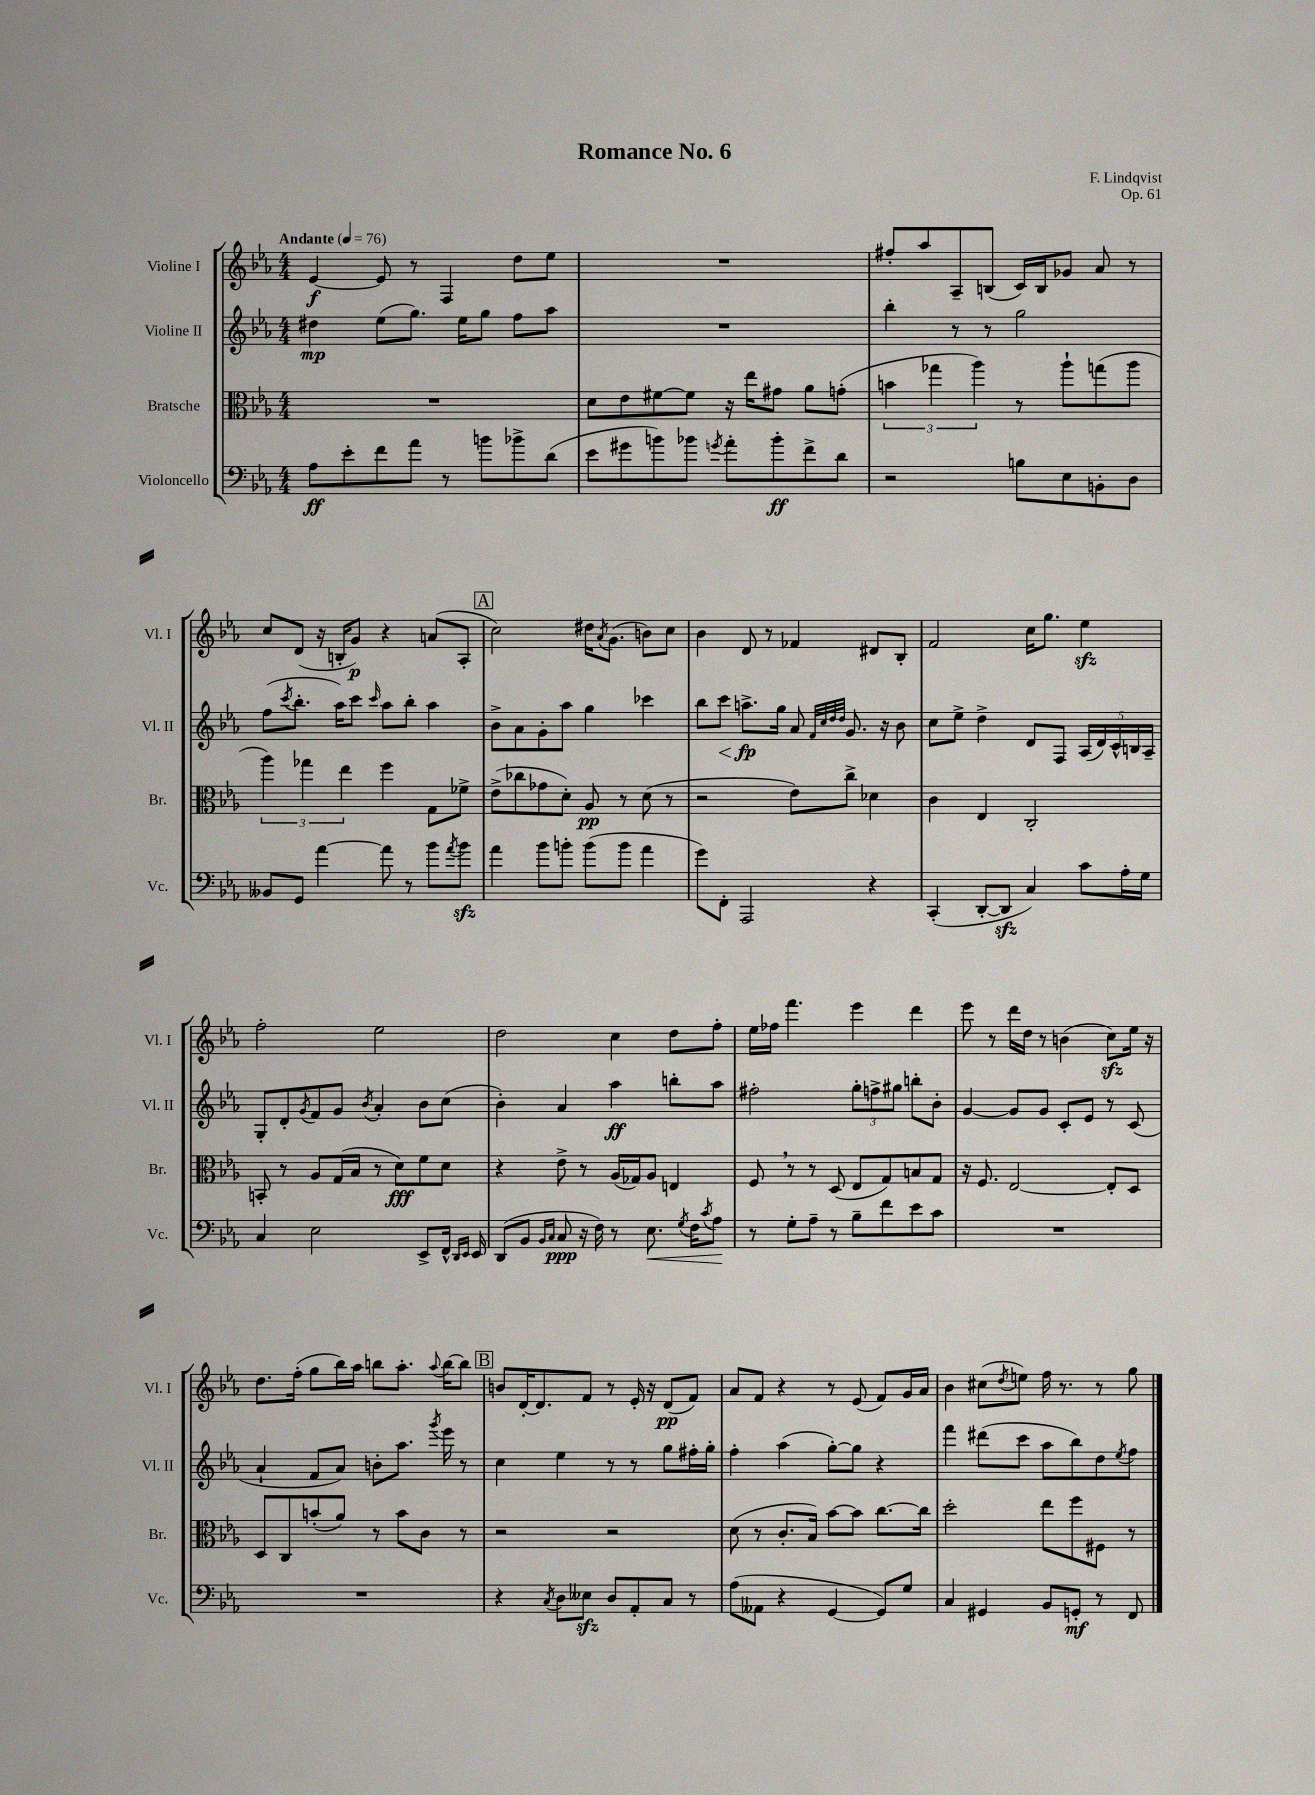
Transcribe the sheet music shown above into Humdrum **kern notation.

**kern	**kern	**kern	**kern
*staff4	*staff3	*staff2	*staff1
*clefF4	*clefC3	*clefG2	*clefG2
*k[b-e-a-]	*k[b-e-a-]	*k[b-e-a-]	*k[b-e-a-]
*M4/4	*M4/4	*M4/4	*M4/4
*MM76	*MM76	*MM76	*MM76
8A-	1r	4dd#	[4e-
8e-'	.	.	.
8f	.	(8ee-	8e-]
8a-	.	8.gg)	8r
8r	.	.	4F
.	.	16ee-	.
8b	.	8gg	.
8b-^	.	8ff	8dd
(8d	.	8aa-	8ee-
=	=	=	=
8e-	8d	1r	1r
8g#	8e-	.	.
8b)	[8f#	.	.
8b-	8f#]	.	.
8qg	.	.	.
8a-'	16r	.	.
.	16ee-	.	.
8b-'	8g#	.	.
8f^	8a-	.	.
8d	(8g'	.	.
=	=	=	=
2r	6b	4bb-'	8ff#'
.	.	.	8aa-
.	6gg-	.	.
.	.	8r	8A-~
.	6aa-)	.	.
.	.	8r	(8B
8B	8r	2gg	16c)
.	.	.	16B
8E-	8aa-`	.	8g-
8BB'	(8gg	.	8a-
8D	8aa-	.	8r
=	=	=	=
8BB--	6aa-)	(8ff	8cc
.	.	8qccc	.
8GG	.	8.bb-'	(8d
.	6gg-	.	.
[4a-	.	.	16r
.	.	16aa-)	16B'
.	6ee-	.	.
.	.	8ccc	8g)
.	.	16qqccc	.
8a-]	4ff	8aa-	4r
8r	.	8bb-'	.
8b-	8G	4aa-	(8a
8qa-	.	.	.
8b-	8f-^	.	8A-'
=	=	=	=
4a-	(8e-^	8b-^	2cc)
.	8cc-	8a-	.
8b-	8g-	8g'	.
8b'	8d')	8aa-	.
(8b	8A-	4gg	16dd#
.	.	.	8qa-
.	.	.	(8.g
8b	8r	.	.
4a-	(8d	4ccc-	8b)
.	8r	.	8cc
=	=	=	=
8g)	2r	8bb-	4b-
8FF'	.	8ccc	.
2AAA-	.	8.aa^	8d
.	.	.	8r
.	.	16gg	.
.	8e-)	8a-	4f-
.	.	32qqf	.
.	.	32qqcc	.
.	.	32qqdd	.
.	.	32qqdd	.
.	8cc^	8.g	.
4r	4d-	.	8d#
.	.	16r	.
.	.	8b-	8B-'
=	=	=	=
(4CC'	4c	8cc	2f
.	.	8ee-^	.
[8DD'	4E-	4dd^	.
8DD]	.	.	.
4C)	2C'	8d	16cc
.	.	.	8.gg
.	.	8F	.
8c	.	(20A-	4ee-
.	.	20d)	.
.	.	20c^^	.
16A-'	.	.	.
.	.	20B	.
16G	.	.	.
.	.	20A-~	.
=	=	=	=
4C	8BB'	8G'	2ff'
.	8r	8d'	.
.	.	8qg	.
2E-	8A-	8f	.
.	(16G	8g	.
.	16B-	.	.
.	.	8qb-	.
.	8r	4a-'	2ee-
.	8d)	.	.
8EE-^	8f	8b-	.
16FF^^	8d	(8cc	.
16qqDD	.	.	.
16qqEE-	.	.	.
16EE-	.	.	.
=	=	=	=
(8DD	4r	4b-')	2dd
8BB-	.	.	.
16qqBB-	.	.	.
16qqC	.	.	.
8C	8e-^	4a-	.
16r	8r	.	.
16F)	.	.	.
8r	(16A-	4aa-	4cc
.	16G-)	.	.
8.E-	8A-	.	.
.	4E	8bb'	8dd
8qG	.	.	.
16F	.	.	.
8qc	.	.	.
8A-	.	8aa-	8ff'
=	=	=	=
8r	8F	2ff#'	16ee-
.	.	.	16ff-
8G'	8r	.	4.fff
8A-~	8r	.	.
8r	(8D	.	.
8B-~	8E-	12gg'	4eee-
.	.	12ff^	.
8f	8G)	.	.
.	.	12gg#	.
8e-	8B	8bb'	4ddd
8c	8G	8b-'	.
=	=	=	=
1r	16r	[4g	8eee-
.	8.F	.	.
.	.	.	8r
.	[2E-	8g]	16ddd
.	.	.	16dd
.	.	8g	8r
.	.	8c'	(4b
.	.	8e-	.
.	8E-']	8r	8cc)
.	8D	(8c	16ee-
.	.	.	16r
=	=	=	=
1r	8D	4a-`	8.dd
.	8C	.	.
.	.	.	(16ff'
.	(8b'	8f	8gg
.	8a-)	8a-)	16bb-)
.	.	.	16aa-
.	8r	8b'	8bb
.	8b	8.aa-	8.aa-'
.	8c	.	.
.	.	8qggg	8qqaa-
.	.	16eee-	[16bb
.	8r	8r	8bb]
=	=	=	=
4r	2r	4cc	8b
.	.	.	[16d'
.	.	.	8.d]
8qC	.	.	.
8D	.	4ee-	.
8E--	.	.	8f
8D	2r	8r	8r
8AA-'	.	8r	16e-'
.	.	.	16r
8C	.	8gg	(8d
8r	.	16ff#'	8f)
.	.	16gg'	.
=	=	=	=
(8A-	(8d	4ff'	8a-
8AA--	8r	.	8f
4r	8.c'	(4aa-	4r
.	16B-)	.	.
[4GG	[8b-	[8gg')	8r
.	8b-]	8gg]	(8e-
8GG])	[8.cc	4r	8f)
8G	.	.	16g
.	16cc]	.	16a-
=	=	=	=
4C	2dd'	4fff	4b-
4GG#	.	(8ddd#	(8cc#
.	.	.	8qdd
.	.	8ccc	8ee)
8BB-	8ee-	8aa-	16ff
.	.	.	8.r
8GG'	8ff	8bb-)	.
8r	8F#	8dd	8r
.	.	8qee-	.
8FF	8r	8ff	8gg
==	==	==	==
*-	*-	*-	*-
